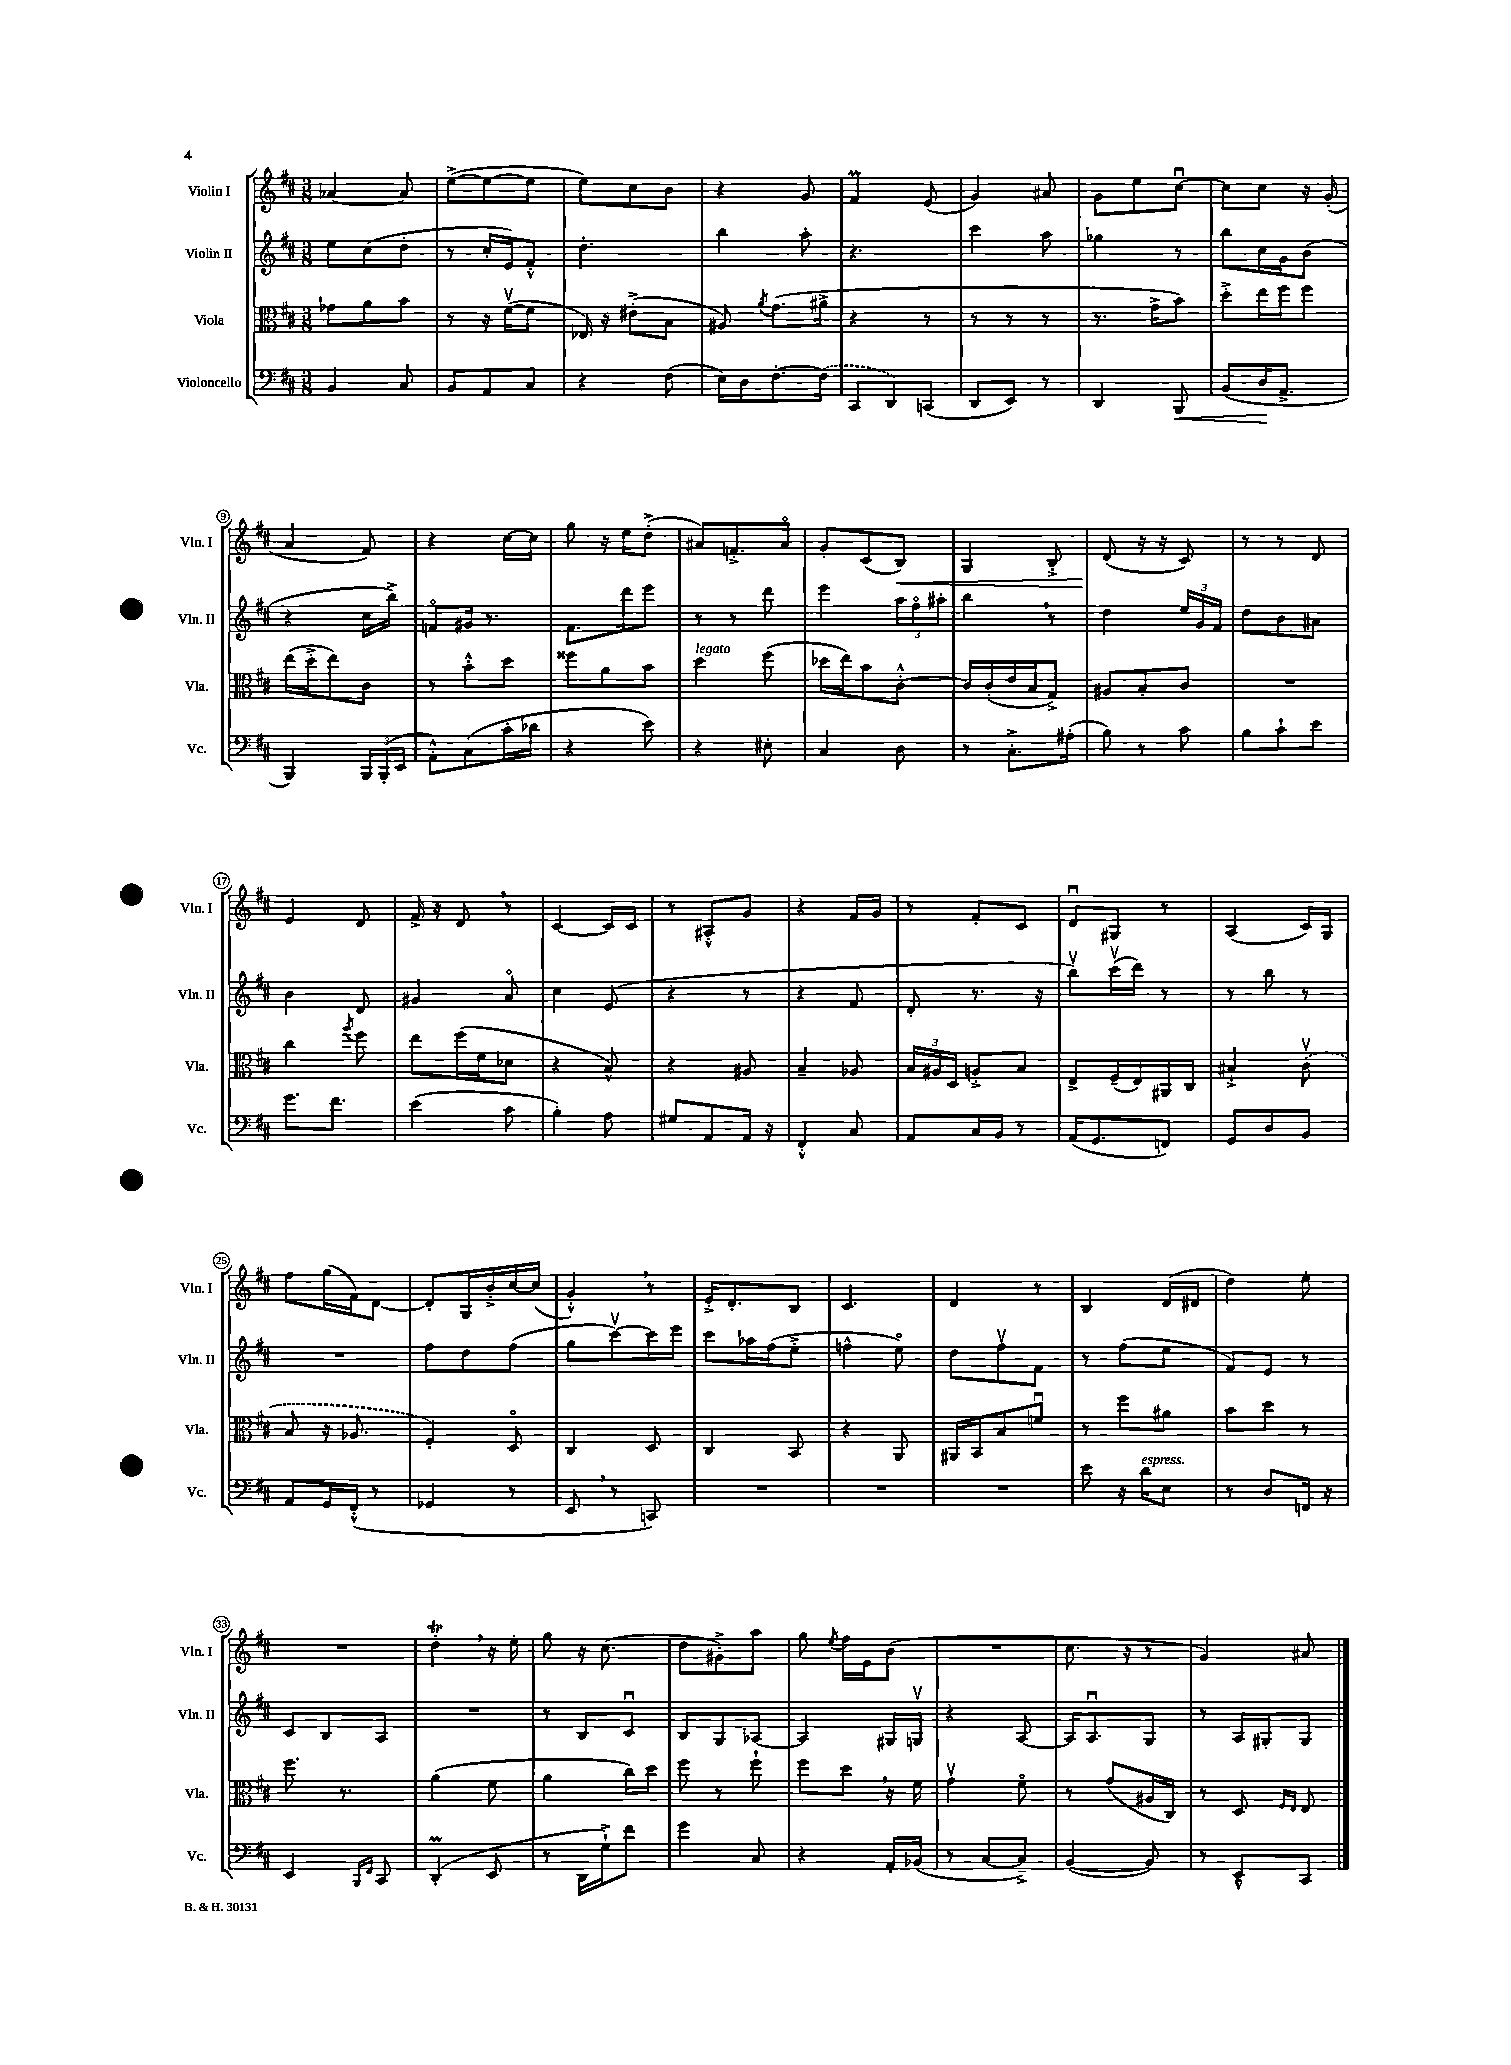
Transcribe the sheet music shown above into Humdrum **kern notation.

**kern	**dynam	**kern	**kern	**kern	**dynam
*part4	*part4	*part3	*part2	*part1	*part1
*staff4	*staff4	*staff3	*staff2	*staff1	*staff1
*I"Violoncello	*	*I"Viola	*I"Violin II	*I"Violin I	*
*I'Vc.	*	*I'Vla.	*I'Vln. II	*I'Vln. I	*
*clefF4	*	*clefC3	*clefG2	*clefG2	*
*k[f#c#]	*	*k[f#c#]	*k[f#c#]	*k[f#c#]	*
*M3/8	*	*M3/8	*M3/8	*M3/8	*
=1	=1	=1	=1	=1	=1
4BB/	.	8g-X\L	8ee\L	[4a-X/	.
.	.	8a\	(8cc#\	.	.
8C#/	.	8b\J	8dd'\J	8a-/]	.
=2	=2	=2	=2	=2	=2
8BB/L	.	8r	8r	([8ee^\L	.
8AA/	.	16r	16cc#'/LL	8ee\_	.
.	.	([16f#v\KL	16e/J)	.	.
8C#/J	.	8f#\J]	8f#'^^/J	8ee\J]	.
=3	=3	=3	=3	=3	=3
4r	.	16E-X/)	4.dd'\	8ee\L)	.
.	.	16r	.	.	.
.	.	(8e#X'^\L	.	8cc#\	.
(8F#\	.	8B\J	.	8b\J	.
=4	=4	=4	=4	=4	=4
16E\LL)	.	8A#X/)	4bb\	4r	.
16D\J	.	.	.	.	.
.	.	8qa/	.	.	.
[8.F#'\	.	(8.g\L	.	.	.
.	.	.	8aa'\	8g/	.
(16F#\Jk]	.	16a#X^\Jk	.	.	.
=5	=5	=5	=5	=5	=5
8CC#/L	.	4r	4.r	4f#m/	.
8DD/)	.	.	.	.	.
(8CCn/J	.	8r	.	(8e/	.
=6	=6	=6	=6	=6	=6
8DD/L	.	8r	4ccc#\	4g/)	.
8EE/J)	.	8r	.	.	.
8r	.	8r	8aa\	8a#X/	.
=7	=7	=7	=7	=7	=7
4DD/	.	8.r	4gg-X\	8g\L	.
.	.	.	.	8ee\	.
.	.	16g^\KL	.	.	.
!	!LO:HP:b	!	!	!	!
8BBB/	<	8b\J)	8r	[8cc#u\J	.
=8	=8	=8	=8	=8	=8
(8BB/L	.	8dd'^\L	8bb\L	8cc#\L]	.
16D/K	.	16ee\L	16cc#\L	8cc#\J	.
8.AA^/J	[	16ff#\J	16g\J	.	.
.	.	8ff#\J	(8b\J	16r	.
.	.	.	.	(16g'/	.
!!LO:LB:g=z
=9	=9	=9	=9	=9	=9
4BBB/)	.	(16ee\LL	4r	4a/	.
.	.	16dd'^\J	.	.	.
.	.	8ee\)	.	.	.
24BBB/LL	.	8c#\J	16cc#\LL	8f#/)	.
(24BBB'/	.	.	.	.	.
.	.	.	16bb^\JJ)	.	.
24EE/JJ	.	.	.	.	.
=10	=10	=10	=10	=10	=10
8AA'^^\L)	.	8r	8fn/L	4r	.
(8C#\	.	8b'^^\L	16g#X/Jk	.	.
.	.	.	8.r	.	.
16c#'\L	.	8dd\J	.	[16cc#\LL	.
16d-X\JJ	.	.	.	16cc#\JJ]	.
=11	=11	=11	=11	=11	=11
4r	.	8ff##X\L	8.f#\L	8gg\	.
.	.	8a\	.	16r	.
.	.	.	16ddd\k	16ee\KL	.
8e\)	.	8b\J	8eee\J	(8dd'^\J	.
=12	=12	=12	=12	=12	=12
!	!	!LO:TX:a:i:t=legato	!	!	!
4r	.	4dd\	8r	8a#X/L)	.
.	.	.	8r	8.fn'^/	.
8E#X'\	.	(8ff#\	8ddd\	.	.
.	.	.	.	16a#/Jk	.
=13	=13	=13	=13	=13	=13
4C#/	.	16dd-X\LL	4eee\	8g'/L	.
.	.	16ee\J)	.	.	.
.	.	8b\	.	(8c#/	.
!	!	!	!	!	!LO:HP:b
8D\	.	[8c#'^^\J	24aa\LL	8B/J)	<
.	.	.	24ff#\	.	.
.	.	.	24aa#X'\JJ	.	.
=14	=14	=14	=14	=14	=14
8r	.	16c#/LL]	4bb,\	4G/	.
.	.	(16c#'/	.	.	.
8.C#'^\L	.	16e/	.	.	.
.	.	16B/J	.	.	.
.	.	8G^/J)	8r	8B'^/	.
(16A#X'\Jk	.	.	.	.	.
=15	=15	=15	=15	=15	=15
8B\)	.	8A#X/L	4dd\	(8d/	.
8r	.	8B'/	.	16r	[
.	.	.	.	16r	.
8c#\	.	8c#/J	24ee/LL	8c#/)	.
.	.	.	24g/	.	.
.	.	.	24f#/JJ	.	.
=16	=16	=16	=16	=16	=16
8B\L	.	4.r	8dd\L	8r	.
8c#`\	.	.	8b\	8r	.
8e\J	.	.	8a#X\J	8d/	.
!!LO:LB:g=z
=17	=17	=17	=17	=17	=17
8.g\L	.	4cc#\	4b\	4e/	.
8.f#\J	.	.	.	.	.
.	.	8qaa/	.	.	.
.	.	8ff#\	8d/	8d/	.
=18	=18	=18	=18	=18	=18
(4e\	.	8ee\L	4g#X/	16f#^/	.
.	.	.	.	16r	.
.	.	(16ff#\L	.	8d,/	.
.	.	16f#\J	.	.	.
8c#\	.	8d-X\J	8a/	8r	.
=19	=19	=19	=19	=19	=19
4B'\)	.	4r	4cc#\	[4c#/	.
8A\	.	8B^^/)	(8e/	16c#/LL]	.
.	.	.	.	16c#/JJ	.
=20	=20	=20	=20	=20	=20
8G#X/L	.	4r	4r	8r	.
8AA/	.	.	.	8A#X'^^/L	.
16AA/Jk	.	8A#X/	8r	8g/J	.
16r	.	.	.	.	.
=21	=21	=21	=21	=21	=21
4FF#'^^/	.	4B~/	4r	4r	.
8C#/	.	8A-X/	8f#/	16f#/LL	.
.	.	.	.	16g/JJ	.
=22	=22	=22	=22	=22	=22
8AA/L	.	24B/LL	8d'/	8r	.
.	.	24A#X/	.	.	.
.	.	24D/JJ	.	.	.
16C#/L	.	8An'^/L	8.r	8f#'/L	.
16BB/JJ	.	.	.	.	.
8r	.	8B/J	.	8c#/J	.
.	.	.	16r	.	.
=23	=23	=23	=23	=23	=23
(16AA/KL	.	8E^/L	8bbv\L)	8du/L	.
8.GG/	.	.	.	.	.
.	.	(16F#~/L	(16ccc#v\L	8G#X/J	.
.	.	16E/)	16ddd\JJ)	.	.
8FFn/J)	.	16AA#X/	8r	8r	.
.	.	16C#/JJ	.	.	.
=24	=24	=24	=24	=24	=24
8GG/L	.	4B#X`^/	8r	(4A/	.
8D/	.	.	8bb\	.	.
8BB/J	.	(8c#v\	8r	16c#/LL)	.
.	.	.	.	16G/JJ	.
!!LO:LB:g=z
=25	=25	=25	=25	=25	=25
8AA/L	.	8B/	4.r	8ff#\L	.
16GG/L	.	16r	.	(16gg\L	.
(16FF#'^^/JJ	.	8.A-X/	.	16f#\J)	.
8r	.	.	.	[8d\J	.
=26	=26	=26	=26	=26	=26
4GG-X/	.	4F#'/)	8ff#\L	8d'/L]	.
.	.	.	8dd\	16G/L	.
.	.	.	.	16b'^/	.
8r	.	8D/	(8ff#\J	[16cc#/	.
.	.	.	.	(16cc#/JJ]	.
=27	=27	=27	=27	=27	=27
8EE,/	.	4C#/	8gg\L	4g'^^,/)	.
8r	.	.	[8ccc#v\)	.	.
8CCn/)	.	8D/	16ccc#\L]	8r	.
.	.	.	16eee\JJ	.	.
=28	=28	=28	=28	=28	=28
4.r	.	4C#/	8ccc#\L	16e'^/KL	.
.	.	.	.	8.d'/	.
.	.	.	16aa-X\L	.	.
.	.	.	(16ff#\J	.	.
.	.	8BB/	8ee'^\J	8B/J	.
=29	=29	=29	=29	=29	=29
4.r	.	4r	4ffn^^\	4.c#/	.
.	.	8AA/	8ee\)	.	.
=30	=30	=30	=30	=30	=30
4.r	.	16AA#X/LL	8dd\L	4d/	.
.	.	16BB/J	.	.	.
.	.	8B/	8ff#v\	.	.
.	.	8fnu/J	8f#\J	8r	.
=31	=31	=31	=31	=31	=31
8e\	.	8r	8r	4B/	.
16r	.	8ff#\L	(8ff#\L	.	.
!LO:TX:a:i:t=espress.	!	!	!	!	!
16d\KL	.	.	.	.	.
8E\J	.	8a#X\J	8ee\J	(16d/LL	.
.	.	.	.	16d#X/JJ	.
=32	=32	=32	=32	=32	=32
8r	.	8b\L	8f#/L)	4dd\)	.
8D/L	.	8dd\J	8e/J	.	.
16FFn/Jk	.	8r	8r	8ee'\	.
16r	.	.	.	.	.
!!LO:LB:g=z
=33	=33	=33	=33	=33	=33
4EE/	.	8.ff#\	8c#/L	4.r	.
.	.	.	8B/	.	.
.	.	8.r	.	.	.
16qqBBB/LL	.	.	.	.	.
16qqFF#/JJ	.	.	.	.	.
8CC#/	.	.	8A/J	.	.
=34	=34	=34	=34	=34	=34
(4DDM'/	.	(4a\	4.r	4ddT',\	.
8EE/	.	8f#\	.	16r	.
.	.	.	.	16ee'\	.
=35	=35	=35	=35	=35	=35
8r	.	4a\	8r	8gg\	.
16DD\LL	.	.	8B/L	16r	.
16G`^\J)	.	.	.	(8.cc#\	.
8f#\J	.	16cc#\LL)	8c#u/J	.	.
.	.	16dd\JJ	.	.	.
=36	=36	=36	=36	=36	=36
4g\	.	8ff#\	8B/L	8dd\L	.
.	.	8r	8G/	8g#X'^\)	.
8C#/	.	8ff#`\	[8A-X/J	8aa\J	.
=37	=37	=37	=37	=37	=37
4r	.	8ff#\L	4A-/]	8gg\	.
.	.	.	.	8qee/	.
.	.	8dd,\J	.	16ff#\LL	.
.	.	.	.	16e\J	.
16AA'/LL	.	16r	16G#X/LL	(8b\J	.
(16BB-X/JJ	.	16f#\	16Gnv/JJ	.	.
=38	=38	=38	=38	=38	=38
8r	.	4gv\	4r	4.r	.
[8C#/L	.	.	.	.	.
8C#~^/J])	.	8f#\	[8A/	.	.
=39	=39	=39	=39	=39	=39
([4BB/	.	8r	16A/KL]	8.cc#\	.
.	.	.	8.Au/	.	.
.	.	(8g/L	.	.	.
.	.	.	.	16r	.
8BB/])	.	16A#X/L	8G/J	8r	.
.	.	16C#/JJ)	.	.	.
=40	=40	=40	=40	=40	=40
8r	.	8r	8r	4g/)	.
8EE~^^/L	.	8D/	16A/LL	.	.
.	.	.	16G#X'/J	.	.
.	.	16qqF#/LL	.	.	.
.	.	16qqE/JJ	.	.	.
8CC#/J	.	8E/	8G#/J	8a#X/	.
==	==	==	==	==	==
*-	*-	*-	*-	*-	*-
